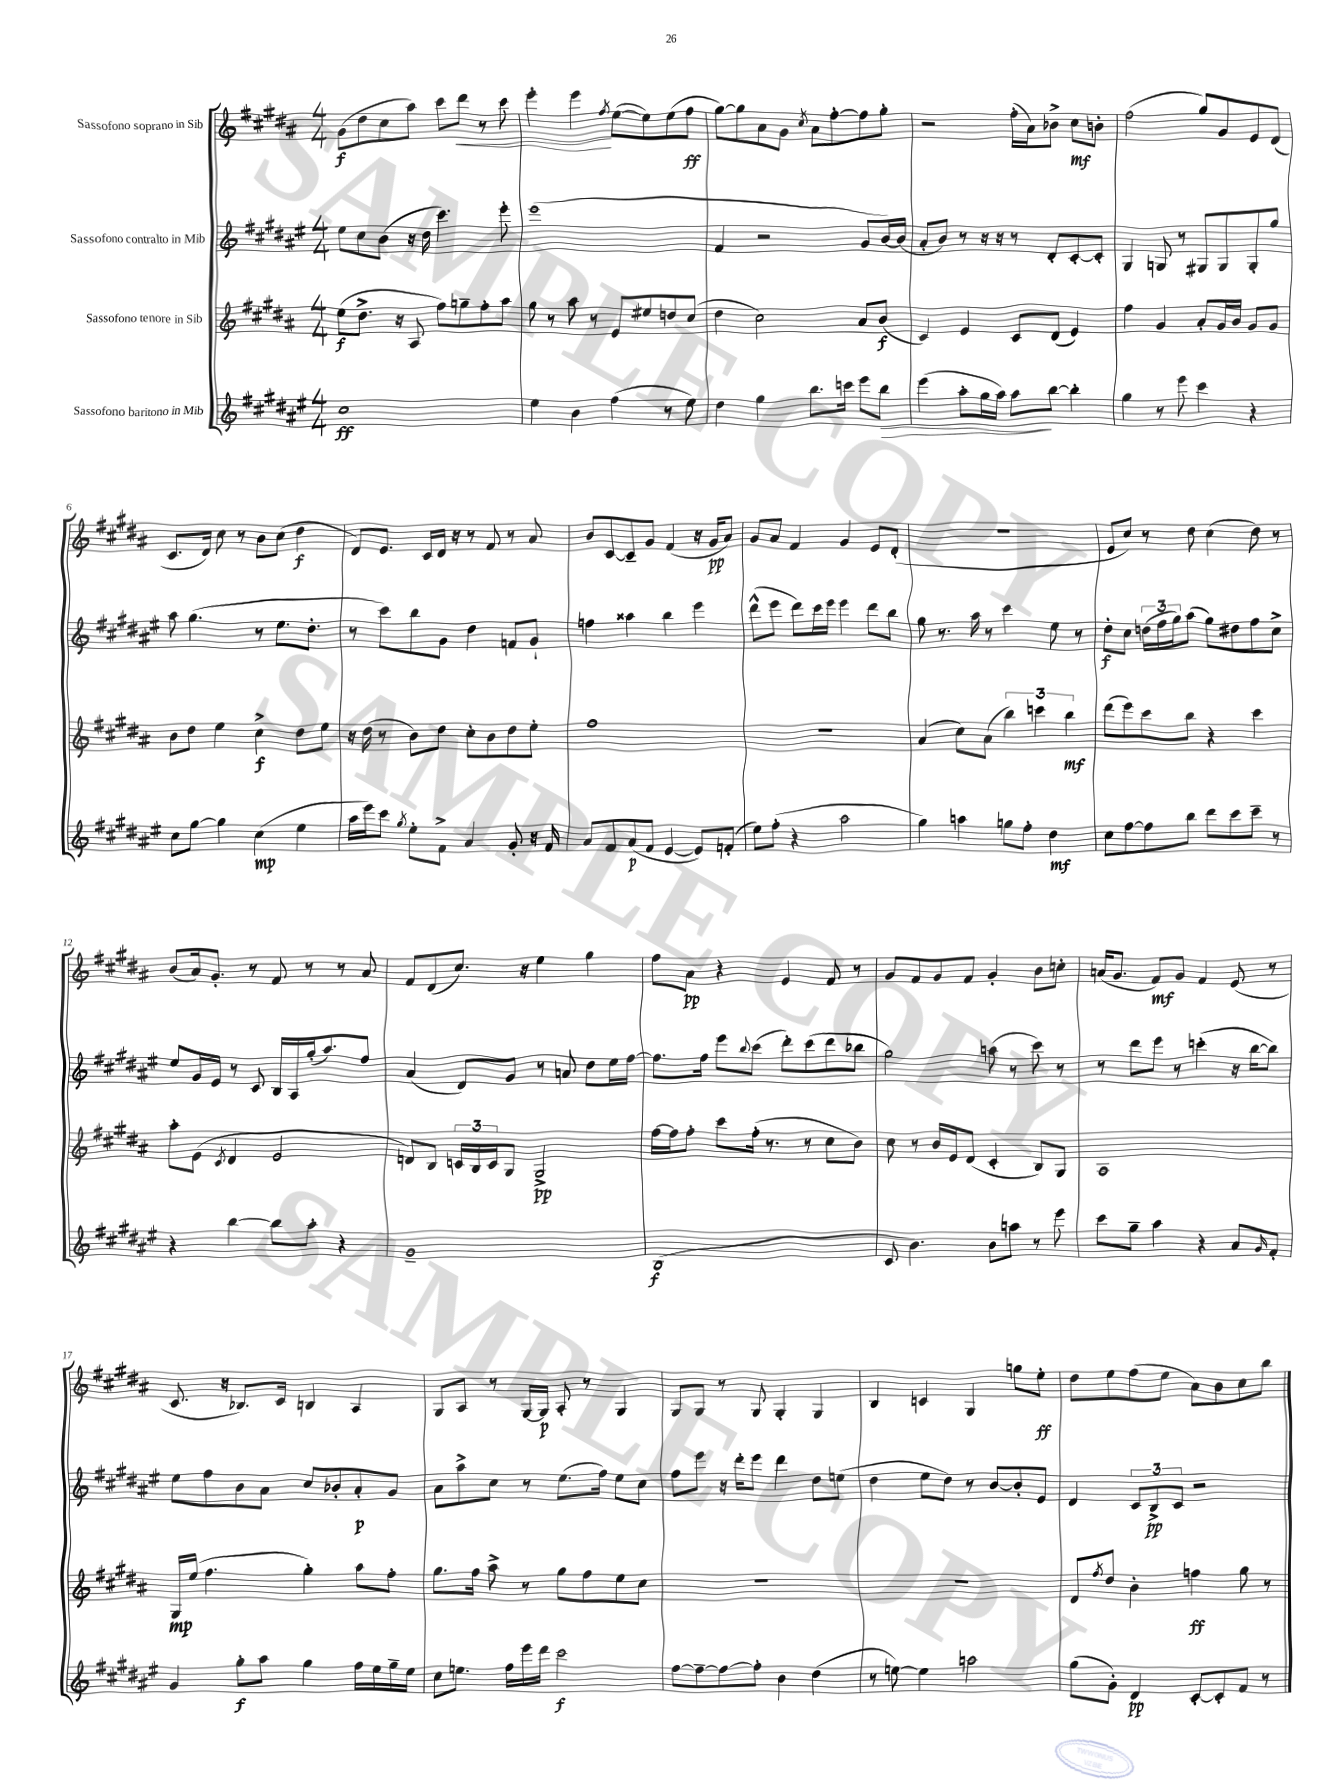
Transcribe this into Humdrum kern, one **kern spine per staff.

**kern	**kern	**kern	**kern
*staff4	*staff3	*staff2	*staff1
*clefG2	*clefG2	*clefG2	*clefG2
*k[f#c#g#d#a#e#]	*k[f#c#g#d#a#]	*k[f#c#g#d#a#e#]	*k[f#c#g#d#a#]
*M4/4	*M4/4	*M4/4	*M4/4
1cc#	(8ee\L	8ee#\L	(8g#\L
.	8.dd#^\J	8cc#\	8dd#\
.	.	(8b\J	8cc#\
.	16r	.	.
.	8A#/	16r	8aa#\J)
.	.	16dd#\	.
.	8ff#\L)	4.ccc#\)	8ccc#\L
.	8gg~\	.	8ddd#\J
.	8ff#'\	.	8r
.	8aa#\J	8eee#'\	8ccc#\
=	=	=	=
4ee#\	8gg#\	(1eee#	4eee'\
.	8r	.	.
4b\	8aa#\	.	4eee\
.	8r	.	.
.	.	.	8qff#/
(4ff#\	8e/L	.	([8ee\L
.	8ee#/	.	8ee\])
8r	8dd/	.	(8ee\
8ee#\)	(8cc#/J	.	8ff#\J
=	=	=	=
4dd#\	4dd#\	4f#/	[8gg#\L)
.	.	.	8gg#\]
4gg#\	2cc#\)	2r	8a#\
.	.	.	8g#\J
.	.	.	8qcc#/
8.bb\L	.	.	8a#\L
.	.	.	[8ff#'\
16ccc\Jk	.	.	.
8eee#\L	8a#/L	8g#/L	8ff#\]
8bb\J	(8b/J	[16b/L)	8gg#'\J
.	.	(16b/]JJ	.
=	=	=	=
(4eee#\	4c#/)	8a#'/L	2r
.	.	8b/J)	.
8aa#'\L	4e/	8r	.
16gg#\L	.	16r	.
16aa#\JJ)	.	16r	.
8aa#\L	8c#/L	8r	(16ff#'\LL
.	.	.	16a#\J)
[8bb\J	(8d#/J	8d#'/L	8b-^\J
4bb'\]	4e/)	[8c#'/	8cc#\L
.	.	8c#'/]J	8b'\J
=	=	=	=
4gg#\	4ff#\	4G#/	(2ff#\
8r	4g#/	8G/	.
8eee#\	.	8r	.
4ccc#\	8a#'/L	8G#/L	8gg#/L)
.	16g#/L	8G#/	8g#/
.	16b/JJ	.	.
4r	8g#/L	8G#'/	8e/
.	8g#/J	8gg#/J	(8d#/J
=	=	=	=
8cc#\L	8b\L	8aa#\	8.c#/L
[8gg#\J	8dd#\J	(4.gg#\	.
.	.	.	16d#/Jk)
4gg#\]	4ee\	.	8cc#\
.	.	.	8r
(4cc#\	4cc#^\	8r	8b\L
.	.	8.ee#\L	(8cc#\J
4ee#\	8dd#\L	.	4dd#\
.	.	8.dd#'\J	.
.	8ee\J	.	.
=	=	=	=
16aa#\LL	16r	8r	8d#/L)
16eee#\J)	(16dd#\	.	.
8ccc#\J	8r	8ccc#\L)	8.e/J
8qgg#/	.	.	.
8ee#'\L	8b\L)	8bb\	.
.	.	.	16c#/LL
8f#^\J	8dd#\J	8g#\J	16d#/JJ
.	.	.	16r
4a#/	8cc#'\L	4dd#\	8r
.	8b\	.	8f#/
8g#'/	8dd#\	8f/L	8r
16r	8ee'\J	8g#`/J	8a#/
16f#/	.	.	.
=	=	=	=
8a#/L	1ff#	4ff\	8b/L
8f#/	.	.	[8c#/
(8a#/	.	4aa##\	8c#~/]
8f#/J	.	.	8g#/J
[4e#/	.	4bb\	(4f#/
8e#/]L)	.	4eee#\	16r
.	.	.	16g#/LK
(8f'/J	.	.	8a#/J)
=	=	=	=
8ee#\L)	1r	(8ddd#^^\L	8g#/L
(8ff#'\J	.	8eee#\J	8a#/J
4r	.	8ddd#\L)	4f#/
.	.	16ccc#\L	.
.	.	16eee#\JJ	.
2aa#\	.	4eee#\	4g#/
.	.	8ddd#\L	8e/L
.	.	8bb\J	(8d#'/J
=	=	=	=
4gg#\)	(4a#/	8gg#\	1r
.	.	8.r	.
4aa\	8cc#\L)	.	.
.	.	16aa#\	.
.	(8a#\J	8r	.
8gg\L	6bb\)	4ccc#\	.
8ff#'\J	.	.	.
.	6ccc\	.	.
4dd#\	.	8ee#\	.
.	6bb\	.	.
.	.	8r	.
=	=	=	=
8cc#\L	(8ddd#\L	8dd#'\L	8e/L
[8ff#\	8eee\)	8cc#\J	8cc#/J)
8ff#\]	8ccc#\	(24dd\LL	8r
.	.	24ff#\	.
.	.	24gg#\J)	.
8bb\J	8bb\J	(8aa#\J	8dd#\
8ddd#\L	4r	8gg#\L)	(4cc#\
8ccc#\	.	8dd#\	.
8ccc#~\J	4ccc#\	8ff#\	8dd#\)
8r	.	8cc#^\J	8r
=	=	=	=
4r	8aa#'\L	8ee#/L	(8b/L
.	(8e\J	16g#/L	16a#/k)
.	.	16e#/JJ	8.g#'/J
.	8qc#/	.	.
[4bb\	4d#/	8r	.
.	.	8c#/	8r
8bb\]L	2e/	16B/LL	8f#/
.	.	16A#/	.
8aa#'\J	.	(16gg#'/J	8r
.	.	8.aa#/)	.
4r	.	.	8r
.	.	8ff#/J	8a#/
=	=	=	=
1g#~	8d/L)	(4a#/	8f#/L
.	8B/J	.	(8d#/
.	24c/LL	8d#/L)	8.cc#/J)
.	24B/	.	.
.	24c/J	.	.
.	8G#/J	8g#/J	.
.	.	.	16r
.	2G#^/	8r	4ee\
.	.	8a/	.
.	.	8dd#\L	4gg#\
.	.	16ee#\L	.
.	.	[16ff#\JJ	.
=	=	=	=
(1B	[16ff#\LL	8.ff#\]L	8ff#\L
.	16ff#\]J	.	.
.	8ff#'\J	.	8a#\J
.	.	16ff#\Jk	.
.	8ccc#\L	8eee#\L	4r
.	.	8qqbb/	.
.	(16ff#'\Jk	(8ccc#\J	.
.	8.r	.	.
.	.	8ddd#'\L)	4e/
.	8r	(8ccc#\	.
.	8cc#\L	8ddd#\	8f#/
.	8b\J)	8bb-\J	8r
=	=	=	=
8c#/	8cc#\	2gg#\)	8g#/L
4.b\)	8r	.	8f#/
.	16b/LL	.	8g#/
.	16e/J	.	.
.	(8d#/J	.	8f#/J
8b\L	4c#'/	(8aa\	4g#'/
8aa\J	.	8r	.
8r	8B/L)	8ccc#\)	8b\L
8eee#\	8G#/J	8r	8cc'\J
=	=	=	=
8ccc#\L	1A#	8r	(16a/LK
.	.	.	8.g#/J
8gg#~\J	.	8ddd#\L	.
4aa#\	.	8eee#\J	8f#/L)
.	.	8r	8g#/J
4r	.	(4ccc'\	4f#/
8a#/L	.	16r	(8e/
.	.	[16bb\LK	.
16qqg#/	.	.	.
8f#'/J	.	8bb\]J)	8r
=	=	=	=
4g#/	16G#/LL	8ee#\L	8.c#/
.	(16ee/JJ	.	.
.	4.ff#\	8ff#\	.
.	.	.	16r
8gg#'\L	.	8b\	8.B-/L)
8aa#\J	.	8a#\J	.
.	.	.	16c#/Jk
4gg#\	4gg#'\)	8cc#/L	4B/
.	.	8b-'/	.
16ff#\LL	8aa#\L	8a#'/	4A#/
16ee#\	.	.	.
16gg#~\	8ff#'\J	8g#/J	.
16ee#\JJ	.	.	.
=	=	=	=
8cc#\L	8.gg#\L	8a#\L	8G#/L
8.ee\J	.	8aa#^\	8A#/J
.	16ff#\Jk	.	.
.	8aa#^\	8cc#\J	8r
16ff#\LL	.	.	.
16eee#\	8r	8r	[16G#/LL
16ddd#\JJ	.	.	16G#/]JJ
2ccc#\	8gg#\L	(8.ee#\L	8A#'/
.	8ff#\	.	8r
.	.	16ff#\Jk)	.
.	8ee\	8ee#\L	4G#/
.	8cc#\J	8cc#\J	.
=	=	=	=
[8ff#\L	1r	8ff#\L	8G#/L
8ff#~\_	.	8eee#\J	8G#/J
8ff#\_	.	16r	8r
.	.	16ddd#'\LK	.
8ff#'\]J	.	8eee#\J	8G#/
4b\	.	4ddd#\	4G#'/
(4dd#\	.	8dd#\L	4G#/
.	.	(8ee\J	.
=	=	=	=
8r	1r	4dd#\	4B/
[8ee\)	.	.	.
4ee\]	.	8ee#\L	4c/
.	.	8dd#\J)	.
2aa\	.	8r	4G#/
.	.	[8b/L	.
.	.	8b'/]	8gg\L
.	.	8e#/J	8ee'\J
=	=	=	=
(8gg#\L	8d#/L	4d#/	8dd#\L
.	8qff#/	.	.
8g#'\J)	8dd#/J	.	8ee\
4d#/	4b'\	12c#/L	(8ff#\
.	.	12B^/	.
.	.	.	8ee\J
.	.	12c#/J	.
[8c#'/L	4ff\	2r	8a#\L)
8c#'/]	.	.	8b\
8f#/J	8gg#\	.	8cc#\
8r	8r	.	8bb\J
==	==	==	==
*-	*-	*-	*-
